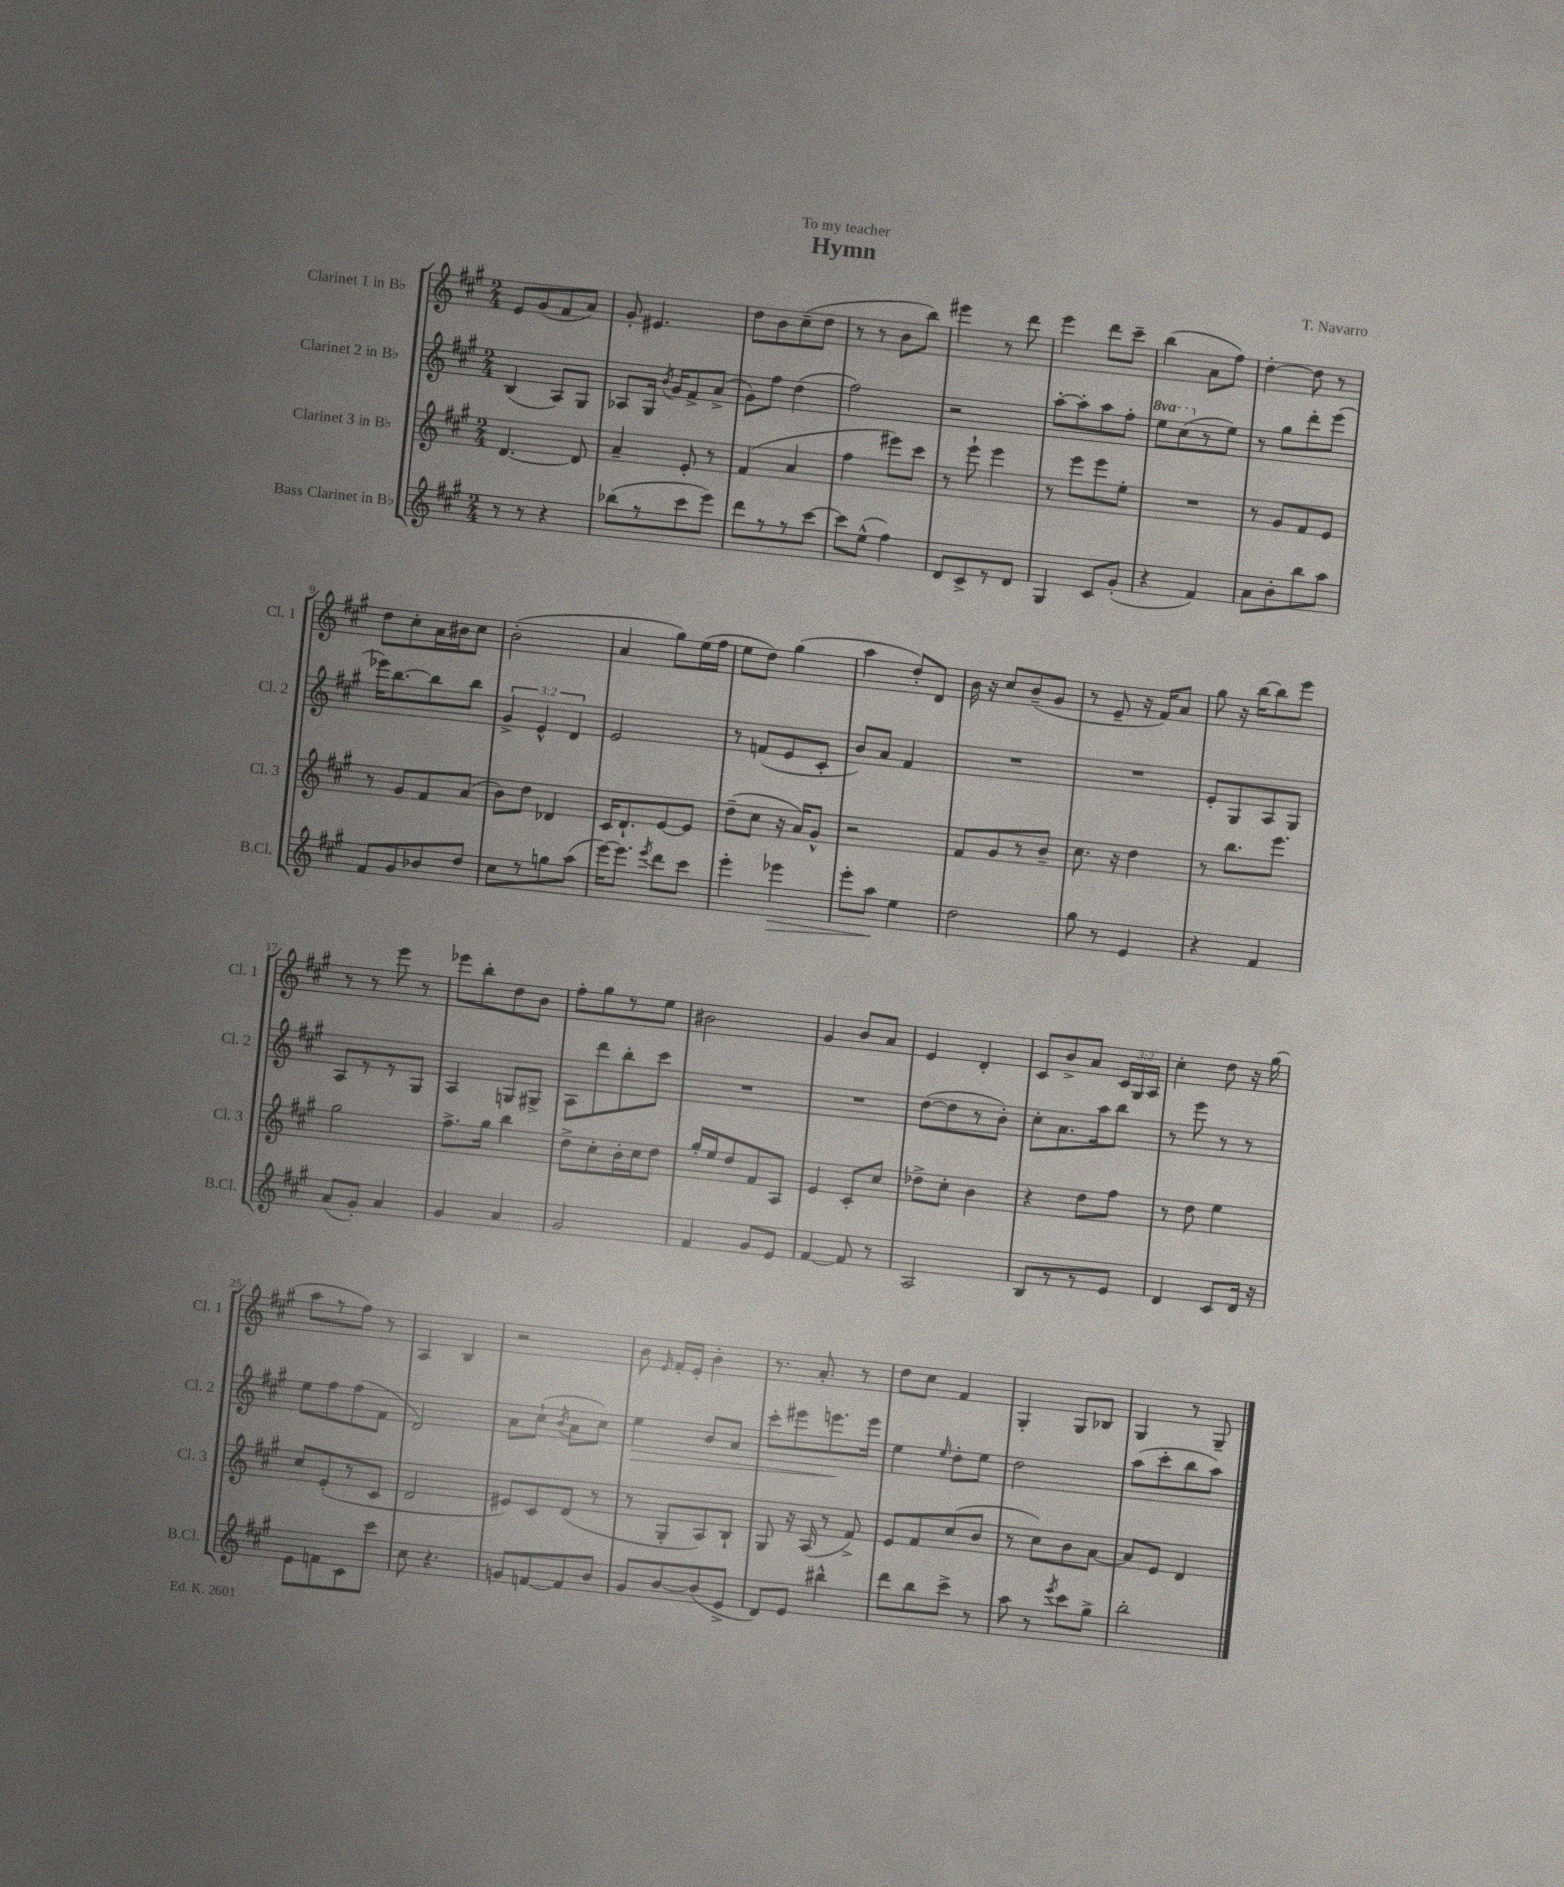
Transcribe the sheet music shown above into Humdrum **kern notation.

**kern	**dynam	**kern	**kern	**dynam	**kern
*part4	*part4	*part3	*part2	*part2	*part1
*staff4	*staff4	*staff3	*staff2	*staff2	*staff1
*I"Bass Clarinet in B♭	*	*I"Clarinet 3 in B♭	*I"Clarinet 2 in B♭	*	*I"Clarinet 1 in B♭
*I'B.Cl.	*	*I'Cl. 3	*I'Cl. 2	*	*I'Cl. 1
*clefG2	*	*clefG2	*clefG2	*	*clefG2
*k[f#c#g#]	*	*k[f#c#g#]	*k[f#c#g#]	*	*k[f#c#g#]
*M2/4	*	*M2/4	*M2/4	*	*M2/4
=1	=1	=1	=1	=1	=1
8r	.	[4.d/	(4B/	.	8e/L
8r	.	.	.	.	(8g#/
4r	.	.	8A/L)	.	8f#/
.	.	8d/]	8G#/J	.	8a/J)
=2	=2	=2	=2	=2	=2
(8bb-X\L	.	4a~/	8A-X/L	.	8g#'/
8r	.	.	16G#/Jk	.	4.e#X/
.	.	.	8qb/	.	.
.	.	.	16g#/KL	.	.
8ccc#\	.	8e'/	8f#^/	.	.
8eee\J)	.	8r	(8a^/J	.	.
=3	=3	=3	=3	=3	=3
8ddd\L	.	(4f#/	8g#\L)	.	8dd\L
8r	.	.	8ff#\J	.	8b\
8r	.	4a/	(4dd\	.	(8cc#~\
[8ccc#\J	.	.	.	.	8dd\J
=4	=4	=4	=4	=4	=4
8ccc#\L]	.	4ff#\	2ff#\)	.	8r
(8ee^^\J	.	.	.	.	8r
4ff#\)	.	8eee#X\L)	.	.	8b\L
.	.	8ccc#\J	.	.	8bb\J)
=5	=5	=5	=5	=5	=5
8d/L	.	8r	2r	.	4eee#X\
8c#^/	.	8eee`\	.	.	.
8r	.	4eee\	.	.	8r
8d/J	.	.	.	.	8ddd\
=6	=6	=6	=6	=6	=6
4G#/	.	8r	[8aa'\L	.	4eee\
.	.	8eee\L	8aa'\]	.	.
8c#/L	.	8eee\	8aa\	.	8ddd\L
(8g#'/J	.	8ee'\J	8ff#'\J	.	8ccc#~\J
=7	=7	=7	=7	=7	=7
*	*	*	*8va	*	*
4r	.	2r	8eee\L	.	(4bb\
.	.	.	(8ccc#\	.	.
*	*	*	*X8va	*	*
4f#/)	.	.	8r	.	8a\L
.	.	.	8ee\J)	.	8ff#\J)
=8	=8	=8	=8	=8	=8
8a\L	.	8r	8r	.	[4dd'\
8b'\	.	8g#/L	8gg#\L	.	.
8bb\	.	8f#/	8ddd'\	.	8dd\]
8aa\J	.	8e/J	(8eee\J	.	8r
!!LO:LB:g=z
=9	=9	=9	=9	=9	=9
8f#/L	.	8r	16eee-X\KL)	.	8dd\L
.	.	.	[8.bb\	.	.
8g#/	.	8g#/L	.	.	8cc#'\
8b-X/	.	8f#/	8bb\]	.	16a\L
.	.	.	.	.	16b#X\J
8dd/J	.	(8a/J	8bb\J	.	8cc#\J
=10	=10	=10	=10	=10	=10
8cc#\L	.	8b\L)	6g#^/	.	(2b'\
8r	.	8dd\J	.	.	.
.	.	.	6e^^/	.	.
8ggn\	.	4d-X/	.	.	.
.	.	.	6d/	.	.
(8aa\J	.	.	.	.	.
=11	=11	=11	=11	=11	=11
[16eee\KL)	.	16c#/KL	2e/	.	4a/
8.eee\J]	.	8.d`/	.	.	.
8qeee/	.	.	.	.	.
8ddd\L	.	[8e/	.	.	8gg#\L)
8ccc#\J	.	8e/J]	.	.	(16ee\L
.	.	.	.	.	16ff#\JJ
=12	=12	=12	=12	=12	=12
4eee'\	.	(8dd~\L	8r	.	8ee\L
.	.	8cc#\J	(8fn/L	.	8dd\J)
!	!LO:HP:b	!	!	!	!
4eee-X\	>	16r	8e/	.	(4gg#\
.	.	16a/KL)	.	.	.
.	.	8g#^^/J	8c#'/J	.	.
=13	=13	=13	=13	=13	=13
8eee'\L	.	2r	8b/L)	.	4aa\
8aa\J	.	.	8a/J	.	.
4ee\	]	.	4f#/	.	8dd'/L)
.	.	.	.	.	8d/J
=14	=14	=14	=14	=14	=14
2dd\	.	8f#/L	2r	.	16b\
.	.	.	.	.	16r
.	.	8g#/	.	.	8cc#/L
.	.	8r	.	.	(8b~/
.	.	8b~/J	.	.	8g#/J
=15	=15	=15	=15	=15	=15
8gg#\	.	8.cc#\	2r	.	8r
8r	.	.	.	.	8e~/
.	.	16r	.	.	.
4e/	.	4dd\	.	.	16r
.	.	.	.	.	16f#/KL)
.	.	.	.	.	8a/J
=16	=16	=16	=16	=16	=16
4r	.	8r	8e'/L	.	8gg#\
.	.	8.bb\L	8G#/	.	16r
.	.	.	.	.	[16bb\KL
4f#/	.	.	8A/	.	8bb\]
.	.	8.eee\J	.	.	.
.	.	.	8G#/J	.	8eee\J
!!LO:LB:g=z
=17	=17	=17	=17	=17	=17
(8a/L	.	2gg#\	8A/L	.	8r
8g#'/J)	.	.	8r	.	8r
4a/	.	.	8r	.	8eee\
.	.	.	8G#/J	.	8r
=18	=18	=18	=18	=18	=18
4g#/	.	8.ff#^\L	4A/	.	8eee-X\L
.	.	.	.	.	8bb'\
.	.	16gg#\Jk	.	.	.
4a/	.	4bb\	8Gn/L	.	8dd\
.	.	.	8G#X^/J	.	8b\J
=19	=19	=19	=19	=19	=19
2g#/	.	8dd^\L	8A\L	.	8ff#'\L
.	.	8cc#'\	8ddd\	.	8gg#\
.	.	16b'\L	8bb'\	.	8r
.	.	16cc#\J	.	.	.
.	.	8dd\J	8ccc#\J	.	8ee\J
=20	=20	=20	=20	=20	=20
4f#/	.	16gg#'/LL	2r	.	2b#X\
.	.	16ee/J	.	.	.
.	.	8dd/	.	.	.
8g#/L	.	8f#/	.	.	.
8e/J	.	8A/J	.	.	.
=21	=21	=21	=21	=21	=21
[4f#/	.	4e/	2r	.	4g#/
8f#/]	.	8c#'/L	.	.	8b/L
8r	.	8cc#/J	.	.	8a/J
=22	=22	=22	=22	=22	=22
2A/	.	8dd-X^\L	([8dd\L	.	4e/
.	.	8cc#'\J	8dd\]	.	.
.	.	4b\	8r	.	4d'/
.	.	.	8b'\J)	.	.
=23	=23	=23	=23	=23	=23
8B/L	.	4r	8cc#'\L	.	8c#/L
8r	.	.	8.a\	.	8b^/
8r	.	8dd\L	.	.	8a/J
.	.	.	16aa\k	.	.
8e/J	.	8ff#\J	8bb\J	.	24c#/LL
.	.	.	.	.	24G#/
.	.	.	.	.	24A/JJ
=24	=24	=24	=24	=24	=24
4d/	.	8r	8r	.	4cc#'\
.	.	8dd\	8eee\	.	.
8c#/L	.	4ee\	8r	.	8dd\
16d/Jk	.	.	8r	.	16r
16r	.	.	.	.	(16gg#\
!!LO:LB:g=z
=25	=25	=25	=25	=25	=25
8e\L	.	8cc#/L	8ee\L	.	8aa\L
8fn\	.	(8e'/	8ff#\	.	8r
8c#\	.	8r	(8ff#\	.	8ff#\J)
8ccc#\J	.	8c#/J	8f#\J	.	8r
=26	=26	=26	=26	=26	=26
8cc#\	.	2d/	2d/)	.	4A/
4.r	.	.	.	.	.
.	.	.	.	.	4B/
=27	=27	=27	=27	=27	=27
8gn/L	.	8e#X/L)	8a\L	.	2r
[8fn/	.	8c#/	(8cc#`\J	.	.
.	.	.	8qb/	.	.
8f/]	.	(8d/J	8a\L	.	.
8b/J	.	8r	8cc#\J)	.	.
=28	=28	=28	=28	=28	=28
!	!	!	!	!LO:HP:b	!
8g#/L	.	8r	4ee\	>	8b\
.	.	.	.	.	16qqe/
[8b/	.	8G#'/L	.	.	16f#'/LL
.	.	.	.	.	16e'/JJ
(8b/]	.	8A/)	8b/L	.	4b'\
8e^/J	.	8B`/J	8a/J	.	.
=29	=29	=29	=29	=29	=29
8d/L)	.	8G#/	8ccc#'\L	.	8.r
8e/J	.	16r	8eee#X\	.	.
.	.	(16A/	.	.	8.a'/
4bb#X^^\	.	8r	8.eeen\	.	.
.	.	8f#^/)	.	.	8r
.	.	.	16eee\Jk	]	.
=30	=30	=30	=30	=30	=30
8ddd\L	.	8e/L	4ee\	.	8dd\L
8bb\	.	8f#/	.	.	8cc#\J
.	.	.	16qqee/	.	.
8ccc#^\J	.	(8cc#/	8dd'\L	.	4f#/
8r	.	8b/J	8ee\J	.	.
=31	=31	=31	=31	=31	=31
8aa\	.	8r	2dd\	.	4G#'/
8r	.	8cc#\L)	.	.	.
8qeee/	.	.	.	.	.
8ccc#\L	.	8b\	.	.	8G#/L
8gg#^\J	.	[8a\J	.	.	8B-X/J
=32	=32	=32	=32	=32	=32
2bb'\	.	8a/L]	(8aa\L	.	4G#/
.	.	8e/J	8ccc#'\	.	.
.	.	4d/	8bb\	.	8r
.	.	.	8aa\J)	.	8G#~/
==	==	==	==	==	==
*-	*-	*-	*-	*-	*-
